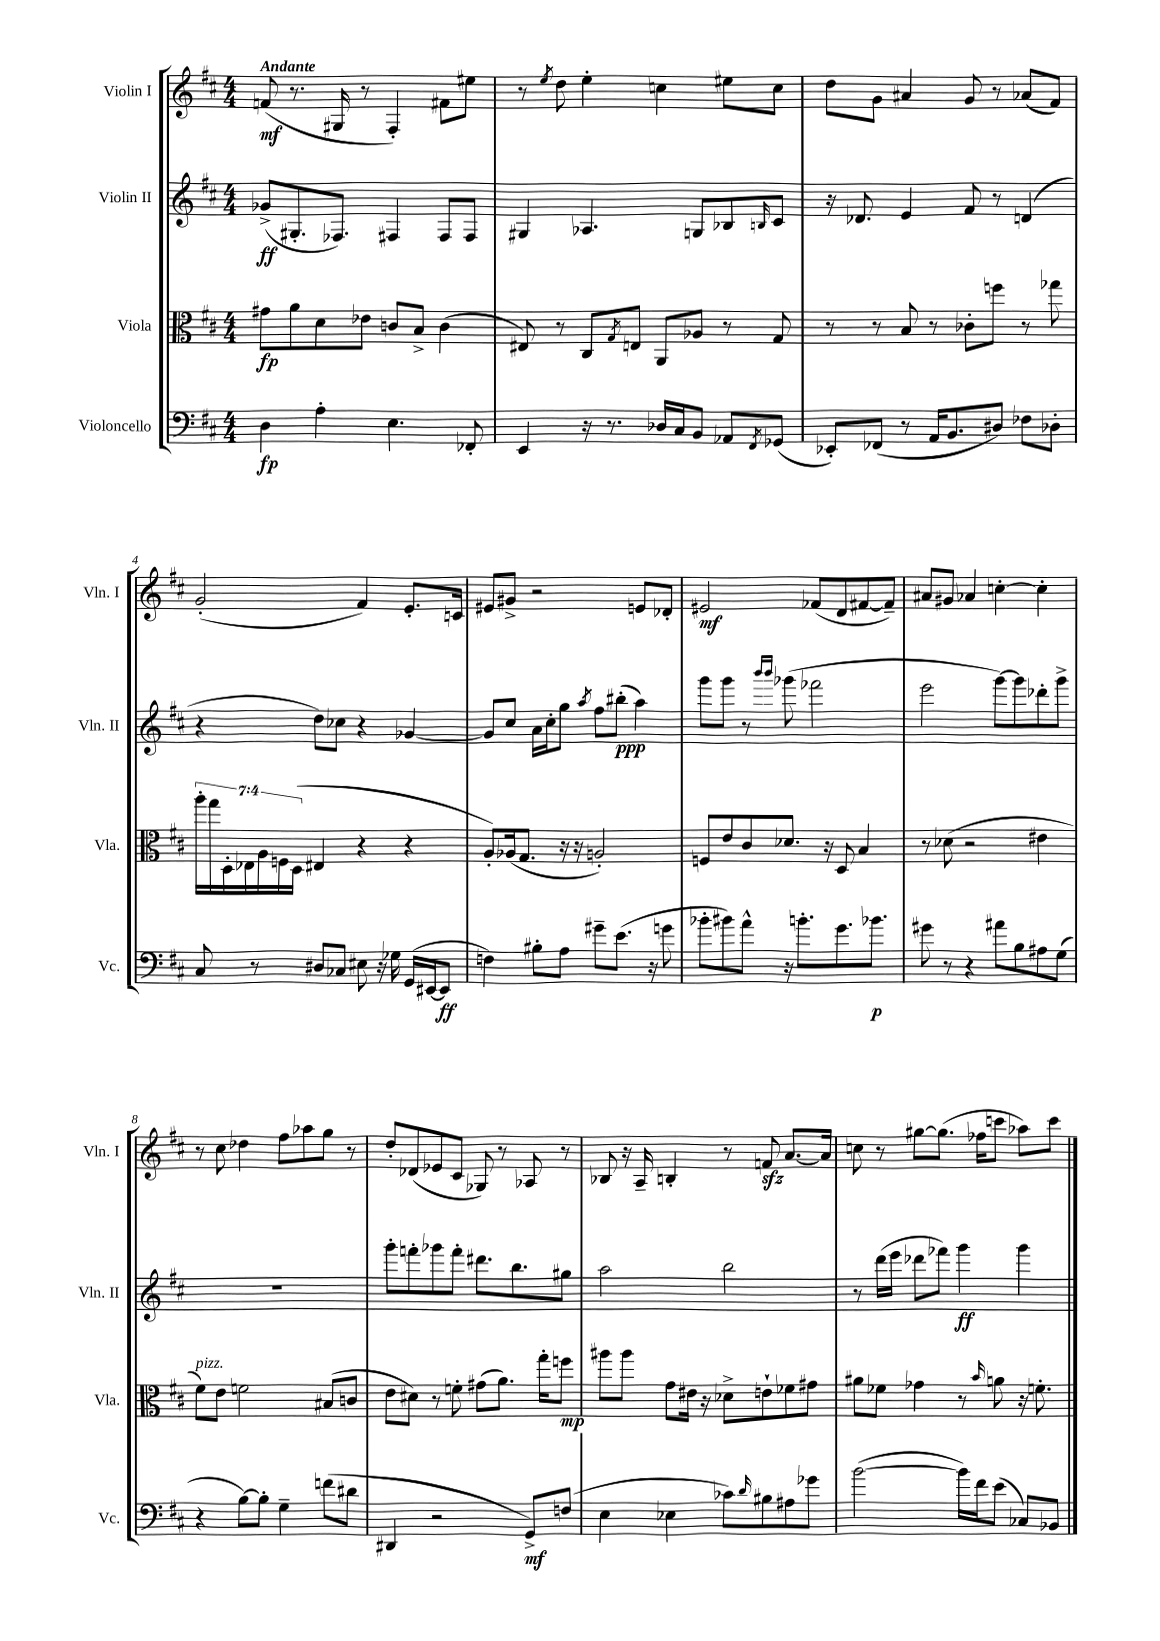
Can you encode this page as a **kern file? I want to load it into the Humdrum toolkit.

**kern	**dynam	**kern	**dynam	**kern	**dynam	**kern	**dynam
*part4	*part4	*part3	*part3	*part2	*part2	*part1	*part1
*staff4	*staff4	*staff3	*staff3	*staff2	*staff2	*staff1	*staff1
*I"Violoncello	*	*I"Viola	*	*I"Violin II	*	*I"Violin I	*
*I'Vc.	*	*I'Vla.	*	*I'Vln. II	*	*I'Vln. I	*
*clefF4	*	*clefC3	*	*clefG2	*	*clefG2	*
*k[f#c#]	*	*k[f#c#]	*	*k[f#c#]	*	*k[f#c#]	*
*M4/4	*	*M4/4	*	*M4/4	*	*M4/4	*
=1	=1	=1	=1	=1	=1	=1	=1
!	!	!	!	!	!	!LO:TX:a:B:t=Andante	!
4D\	fp	8g#X\L	fp	(8g-X^/L	ff	(8fn/	mf
.	.	8a\	.	8.G#X'/	.	8.r	.
4A'\	.	8d\	.	.	.	.	.
.	.	.	.	8.F-X/J)	.	16G#X/	.
.	.	8e-X\J	.	.	.	8r	.
4.E\	.	8cn/L	.	4F#X/	.	4F#'/)	.
.	.	8B^/J	.	.	.	.	.
.	.	(4c\	.	8F#/L	.	8f#X\L	.
8FF-X'/	.	.	.	8F#/J	.	8ee#X\J	.
=2	=2	=2	=2	=2	=2	=2	=2
4EE/	.	8E#X/)	.	4G#X/	.	8r	.
.	.	.	.	.	.	8qee/	.
.	.	8r	.	.	.	8dd\	.
16r	.	8C#/L	.	4.A-X/	.	4ee'\	.
8.r	.	.	.	.	.	.	.
.	.	8qG/	.	.	.	.	.
.	.	8En/J	.	.	.	.	.
16D-X/LL	.	8AA/L	.	.	.	4ccn\	.
16C#/J	.	.	.	.	.	.	.
8BB/J	.	8A-X/J	.	8Gn/L	.	.	.
8AA-X/L	.	8r	.	8B-X/	.	8ee#X\L	.
8qFF#/	.	.	.	16qqBn/	.	.	.
(8GG-X/J	.	8G/	.	8c#/J	.	8cc\J	.
=3	=3	=3	=3	=3	=3	=3	=3
8EE-X'/L)	.	8r	.	16r	.	8dd\L	.
.	.	.	.	8.d-X/	.	.	.
(8FF-X/J	.	8r	.	.	.	8g\J	.
8r	.	8B/	.	4e/	.	4a#X/	.
16AA/KL	.	8r	.	.	.	.	.
8.BB/	.	.	.	.	.	.	.
.	.	8c-X'\L	.	8f#/	.	8g/	.
8D#X/J)	.	8ffn\J	.	8r	.	8r	.
8F-X\L	.	8r	.	(4dn/	.	(8a-X/L	.
8D-X'\J	.	8gg-X\	.	.	.	8f#/J)	.
!!LO:LB:g=z
=4	=4	=4	=4	=4	=4	=4	=4
8C#/	.	28aa'\LL	.	4r	.	(2g'/	.
.	.	28gg\	.	.	.	.	.
.	.	28D'\	.	.	.	.	.
.	.	28E-X\	.	.	.	.	.
8r	.	.	.	.	.	.	.
.	.	28A\	.	.	.	.	.
.	.	28Fn\	.	.	.	.	.
.	.	(28D\JJ	.	.	.	.	.
8D#X/L	.	4E#X/	.	8dd\L)	.	.	.
8C-X/J	.	.	.	8cc-X\J	.	.	.
8E#X\	.	4r	.	4r	.	4f#/)	.
16r	.	.	.	.	.	.	.
16G-X\	.	.	.	.	.	.	.
(16GG/LL	.	4r	.	[4g-X/	.	8.e'/L	.
[16EE#X/J	.	.	.	.	.	.	.
8EE#/J]	ff	.	.	.	.	.	.
.	.	.	.	.	.	16cn/Jk	.
=5	=5	=5	=5	=5	=5	=5	=5
4Fn\)	.	8A'/L)	.	8g-/L]	.	8e#X/L	.
.	.	(16A-X/k	.	8cc#/J	.	8g#X^/J	.
.	.	8.G/J	.	.	.	.	.
8B#X'\L	.	.	.	16a\LL	.	2r	.
.	.	.	.	16cc#'\J	.	.	.
8A\J	.	16r	.	8gg\J	.	.	.
.	.	16r	.	.	.	.	.
.	.	.	.	8qaa/	.	.	.
8g#X~\L	.	2An'/)	.	8ff#\L	.	.	.
(8.e\J	.	.	.	(8bb#X'\J	ppp	.	.
.	.	.	.	4aa\)	.	8en/L	.
16r	.	.	.	.	.	.	.
8gn\	.	.	.	.	.	8d-X'/J	.
=6	=6	=6	=6	=6	=6	=6	=6
8b-X'\L	.	8Fn/L	.	8ggg\L	.	2e#X/	mf
8b#X\)	.	8e/	.	8ggg\J	.	.	.
8a^^\J	.	8c#/	.	8r	.	.	.
.	.	.	.	16qqbbb/LL	.	.	.
.	.	.	.	16qqbbb/JJ	.	.	.
16r	.	8.d-X/J	.	(8ggg-X\	.	.	.
8.bn'\L	.	.	.	.	.	.	.
.	.	.	.	2fff-X\	.	(8f-X/L	.
.	.	16r	.	.	.	.	.
8.g\	.	8D/	.	.	.	8d/	.
.	.	4B/	.	.	.	[8f#X/	.
8.b-X\J	p	.	.	.	.	.	.
.	.	.	.	.	.	8f#~/J])	.
=7	=7	=7	=7	=7	=7	=7	=7
8g#X\	.	8r	.	2eee\	.	8a#X/L	.
8r	.	(8d-X\	.	.	.	8g#X/J	.
4r	.	2r	.	.	.	4a-X/	.
8a#X\L	.	.	.	[8ggg\L)	.	[4ccn'\	.
8B\	.	.	.	8ggg\]	.	.	.
8A#X\	.	4e#X\	.	8ddd-X'\	.	4cc'\]	.
(8G\J	.	.	.	8ggg^\J	.	.	.
!!LO:LB:g=z
=8	=8	=8	=8	=8	=8	=8	=8
!	!	!LO:TX:a:i:t=pizz.	!	!	!	!	!
4r	.	8f#\L)	.	1r	.	8r	.
.	.	8e\J	.	.	.	8cc#\	.
[8B\L)	.	2fn\	.	.	.	4dd-X\	.
8B'\J]	.	.	.	.	.	.	.
4G~\	.	.	.	.	.	8ff#\L	.
.	.	.	.	.	.	8aa-X\	.
(8fn\L	.	(8B#X/L	.	.	.	8gg\J	.
8d#X\J	.	8cn/J	.	.	.	8r	.
=9	=9	=9	=9	=9	=9	=9	=9
4DD#X/	.	8e\L	.	8ggg'\L	.	8dd'/L	.
.	.	8d#X\J)	.	8fffn'\	.	(8d-X/	.
2r	.	8r	.	8ggg-X\	.	8e-X/	.
.	.	8fn'\	.	8fff'\J	.	8c#/J	.
.	.	(8g#X\L	.	8.ddd#X\L	.	8G-X/)	.
.	.	8.a\J)	.	.	.	8r	.
.	.	.	.	8.bb\	.	.	.
8GG^/L)	mf	.	.	.	.	8A-X/	.
.	.	16gg'\KL	.	.	.	.	.
(8Fn/J	.	8ffn\J	mp	8gg#X\J	.	8r	.
=10	=10	=10	=10	=10	=10	=10	=10
4E\	.	8aa#X\L	.	2aa\	.	8B-X/	.
.	.	8aa#\J	.	.	.	16r	.
.	.	.	.	.	.	16A~/	.
4E-X\	.	8g\L	.	.	.	4Bn'/	.
.	.	16e#X\Jk	.	.	.	.	.
.	.	16r	.	.	.	.	.
8c-X\L)	.	8d-X^\L	.	2bb\	.	8r	.
16qqd/	.	.	.	.	.	.	.
8B#X\	.	8en`\	.	.	.	8fnzz/	.
8A#X\	.	8f-X\	.	.	.	[8.a/L	.
8g-X\J	.	8g#X\J	.	.	.	.	.
.	.	.	.	.	.	16a/Jk]	.
=11	=11	=11	=11	=11	=11	=11	=11
([2b\	.	8a#X\L	.	8r	.	8ccn\	.
.	.	8f-X\J	.	(16ddd\LL	.	8r	.
.	.	.	.	16eee\JJ	.	.	.
.	.	4g-X\	.	8ddd-X\L	.	[8gg#X\L	.
.	.	.	.	8fff-X\J)	.	(8.gg#\J]	.
16b\LL])	.	8r	.	4ggg\	ff	.	.
16f#\J	.	.	.	.	.	16ff-X\KL	.
.	.	16qqb/	.	.	.	.	.
(8e\J	.	8an\	.	.	.	8cccn\J	.
8C-X/L)	.	16r	.	4ggg\	.	8aa-X\L)	.
.	.	8.fn'\	.	.	.	.	.
8BB-X/J	.	.	.	.	.	8ccc\J	.
==	==	==	==	==	==	==	==
*-	*-	*-	*-	*-	*-	*-	*-
